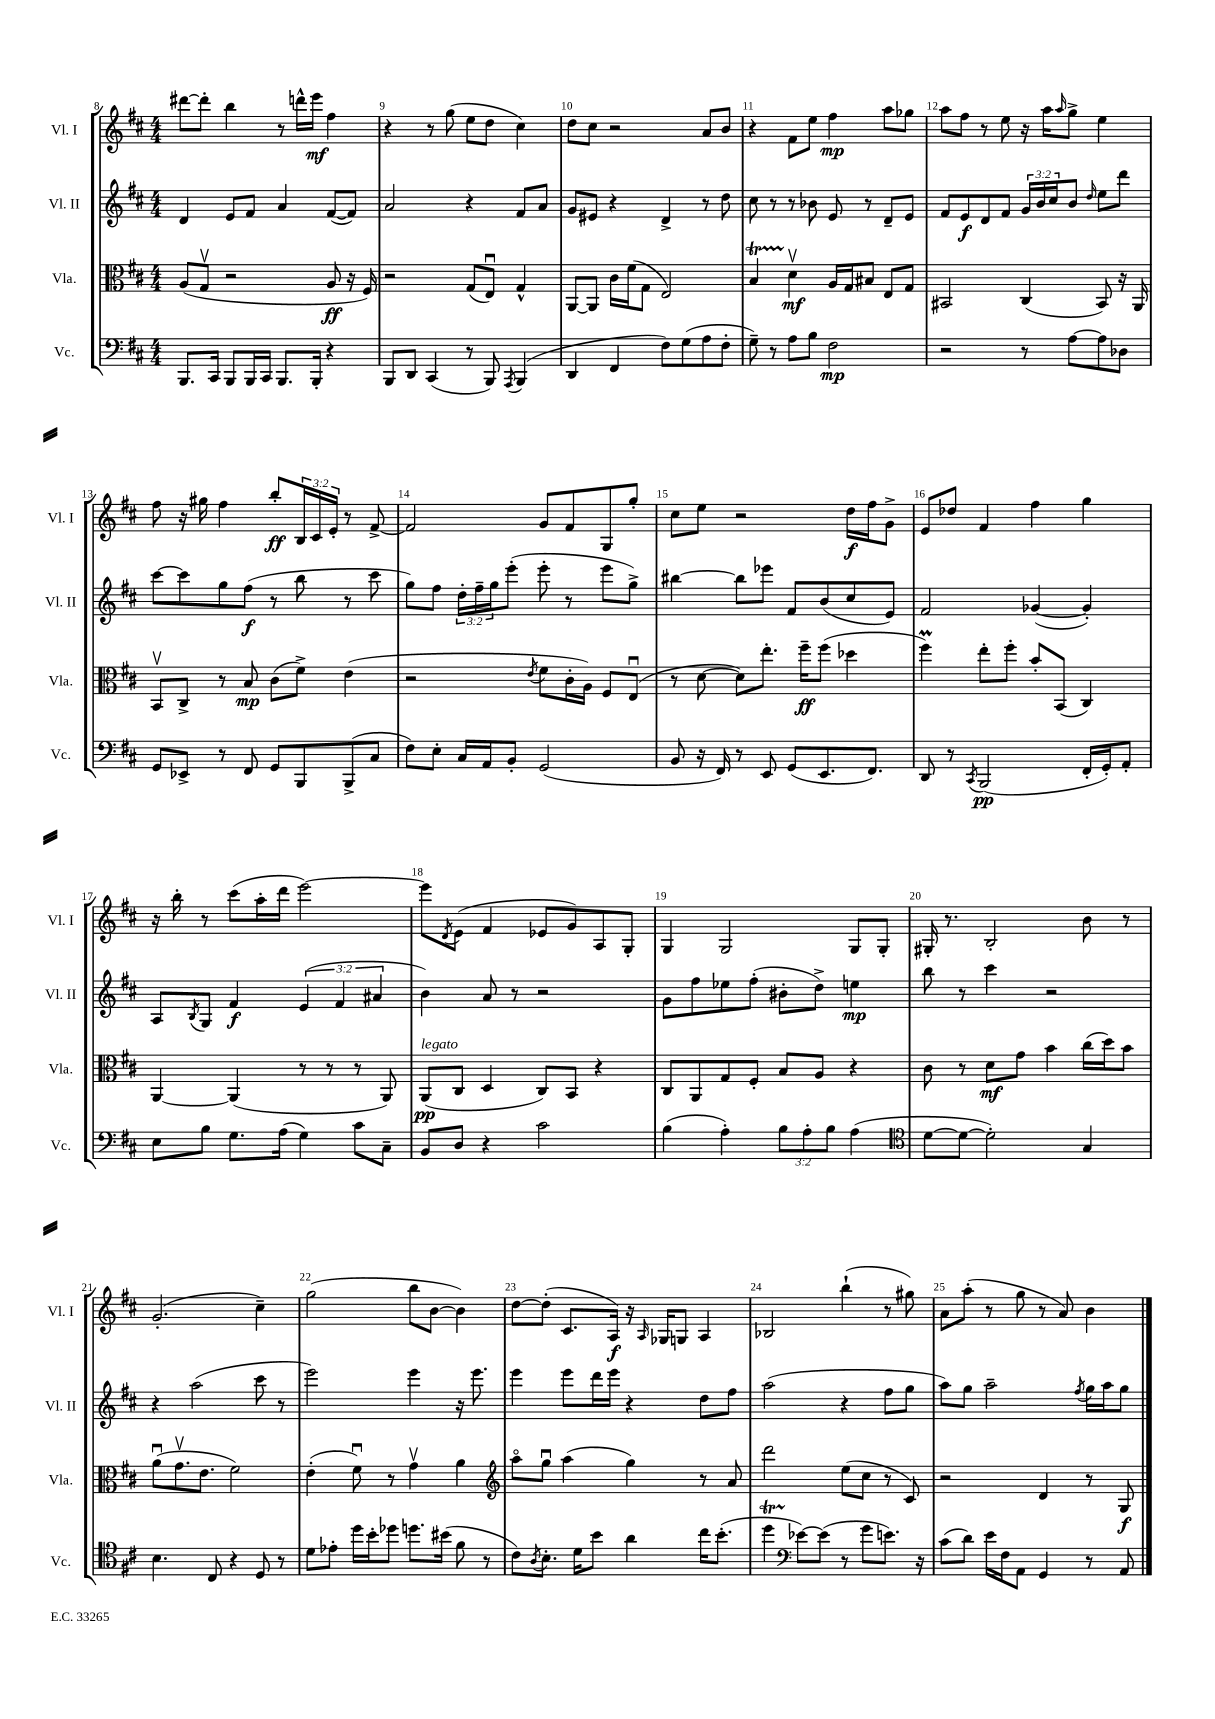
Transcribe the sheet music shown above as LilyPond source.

<<
\new StaffGroup <<
\new Staff = "s0" \with { instrumentName = "Vl. I" shortInstrumentName = "Vl. I" } {
    \clef treble \key d \major \numericTimeSignature \time 4/4 \override Staff.TupletNumber.text = #tuplet-number::calc-fraction-text
    dis'''8~ dis'''8-. b''4 r8 d'''16-^ e'''16\mf fis''4 |
    r4 r8 g''8( e''8 d''8 cis''4) |
    d''8 cis''8 r2 a'8 b'8 |
    r4 fis'8 e''8 fis''4\mp a''8 ges''8 |
    a''8 fis''8 r8 e''8 r16 a''16 \grace { a''16 } g''8-> e''4 |
    fis''8 r16 gis''16 fis''4 b''8-.\ff \tuplet 3/2 { b16 cis'16 e'16-. } r8 fis'8~-> |
    fis'2 g'8 fis'8 g8 g''8-. |
    cis''8 e''8 r2 d''16\f fis''16 g'8-> |
    e'8 des''8 fis'4 fis''4 g''4 |
    r16 b''16-. r8 cis'''8( a''16-. d'''16 e'''2~) |
    e'''8 \acciaccatura { d'8 } e'8( fis'4 ees'8 g'8) a8 g8-. |
    g4 g2 g8 g8-. |
    gis16-. r8. b2-. b'8 r8 |
    g'2.-.( cis''4--) |
    g''2( b''8 b'8~ b'4) |
    d''8~ d''8-.( cis'8. a16\f) r16 \grace { a16 } ges16 g8 a4 |
    bes2 b''4-!( r8 gis''8) |
    a'8 a''8-.( r8 g''8 r8 a'8) b'4 \bar "|." |
}
\new Staff = "s1" \with { instrumentName = "Vl. II" shortInstrumentName = "Vl. II" } {
    \clef treble \key d \major \numericTimeSignature \time 4/4 \override Staff.TupletNumber.text = #tuplet-number::calc-fraction-text
    d'4 e'8 fis'8 a'4 fis'8~( fis'8) |
    a'2 r4 fis'8 a'8 |
    g'8 eis'8 r4 d'4-> r8 d''8 |
    cis''8 r8 r8 bes'8 e'8 r8 d'8-- e'8 |
    fis'8 e'8\f d'8 fis'8 \tuplet 3/2 { g'16 b'16 cis''16 } b'8 \grace { d''16 } e''8 d'''8 |
    cis'''8~ cis'''8 g''8 fis''8\f( r8 b''8 r8 cis'''8 |
    g''8) fis''8 \tuplet 3/2 { d''16-. fis''16-- g''16 } e'''8-.( e'''8-. r8 e'''8 g''8->) |
    bis''4~ bis''8 ees'''8 fis'8 b'8( cis''8 e'8) |
    fis'2 ges'4~( ges'4-.) |
    a8 \acciaccatura { b8 } g8 fis'4\f \tuplet 3/2 { e'4( fis'4 ais'4 } |
    b'4) a'8 r8 r2 |
    g'8 fis''8 ees''8 fis''8-.( bis'8-. d''8->) e''4\mp |
    b''8 r8 cis'''4 r2 |
    r4 a''2( cis'''8 r8 |
    e'''2) e'''4 r16 e'''8. |
    e'''4 e'''8 d'''16 e'''16 r4 d''8 fis''8 |
    a''2( r4 fis''8 g''8 |
    a''8) g''8 a''2-- \acciaccatura { fis''8 } g''16 a''16 g''8 \bar "|." |
}
\new Staff = "s2" \with { instrumentName = "Vla." shortInstrumentName = "Vla." } {
    \clef alto \key d \major \numericTimeSignature \time 4/4
    a8( g8\upbow r2 a8\ff r16 fis16) |
    r2 g8( e8\downbow) g4-^ |
    a,8~ a,8 cis'16 fis'16( g8 e2) |
    b4\startTrillSpan d'4\upbow\stopTrillSpan\mf a16 g16 bis8 e8 g8 |
    bis,2 cis4( bis,8) r16 a,16 |
    b,8\upbow cis8-> r8 b8\mp cis'8( fis'8->) e'4( |
    r2 \acciaccatura { e'8 } fis'8 cis'16-. a16) fis8 e8\downbow( |
    r8 d'8~ d'8) e''8.-. fis''16--\ff fis''8( des''4 |
    fis''4\prall) e''8-. fis''8-. b'8-. b,8( cis4) |
    a,4~ a,4( r8 r8 r8 a,8) |
    a,8\pp^\markup { \italic "legato" }( cis8 d4 cis8) b,8 r4 |
    cis8 a,8 g8 fis8-. b8 a8 r4 |
    cis'8 r8 d'8\mf g'8 b'4 cis''16( d''16) b'8 |
    a'8\downbow( g'8.\upbow e'8. fis'2) |
    e'4-.( fis'8\downbow) r8 g'4\upbow a'4 |
    \clef treble a''8\flageolet g''8\downbow a''4( g''4) r8 a'8 |
    d'''2 e''8( cis''8 r8 cis'8) |
    r2 d'4 r8 g8\f \bar "|." |
}
\new Staff = "s3" \with { instrumentName = "Vc." shortInstrumentName = "Vc." } {
    \clef bass \key d \major \numericTimeSignature \time 4/4 \override Staff.TupletNumber.text = #tuplet-number::calc-fraction-text
    b,,8. cis,16 b,,8 b,,16 cis,16 b,,8. b,,16-. r4 |
    b,,8 d,8 cis,4( r8 b,,8) \acciaccatura { a,,8 } b,,4( |
    d,4 fis,4 fis8) g8( a8 fis8-. |
    g8--) r8 a8 b8 fis2\mp |
    r2 r8 a8~ a8 des8 |
    g,8 ees,8-> r8 fis,8 g,8 b,,8 b,,8->( cis8 |
    fis8) e8-. cis16 a,16 b,8-. g,2( |
    b,8 r16 fis,16) r8 e,8 g,8( e,8. fis,8.) |
    d,8 r8 \acciaccatura { cis,8 } b,,2\pp( fis,16-. g,16-.) a,8-. |
    e8 b8 g8. a16( g4) cis'8 cis8-- |
    b,8 d8 r4 cis'2 |
    b4( a4-.) \tuplet 3/2 { b8 a8-. b8 } a4( |
    \clef tenor d'8~ d'8~ d'2-.) g4 |
    b4. cis8 r4 d8 r8 |
    d'8 ees'8-. d''16 b'16-. des''8 d''8. bis'16( fis'8 r8 |
    cis'8) \acciaccatura { a8 } b8.-. d'16 b'8 a'4 cis''16 b'8.-.( |
    d''4\startTrillSpan \clef bass ees'8~\stopTrillSpan) ees'8( r8 g'8 e'8.) r16 |
    cis'8( d'8) e'16 fis16 a,8 g,4 r8 a,8 \bar "|." |
}
>>
>>
\layout { \context { \Score currentBarNumber = #8 \override BarNumber.break-visibility = ##(#f #t #t) barNumberVisibility = #all-bar-numbers-visible } }
